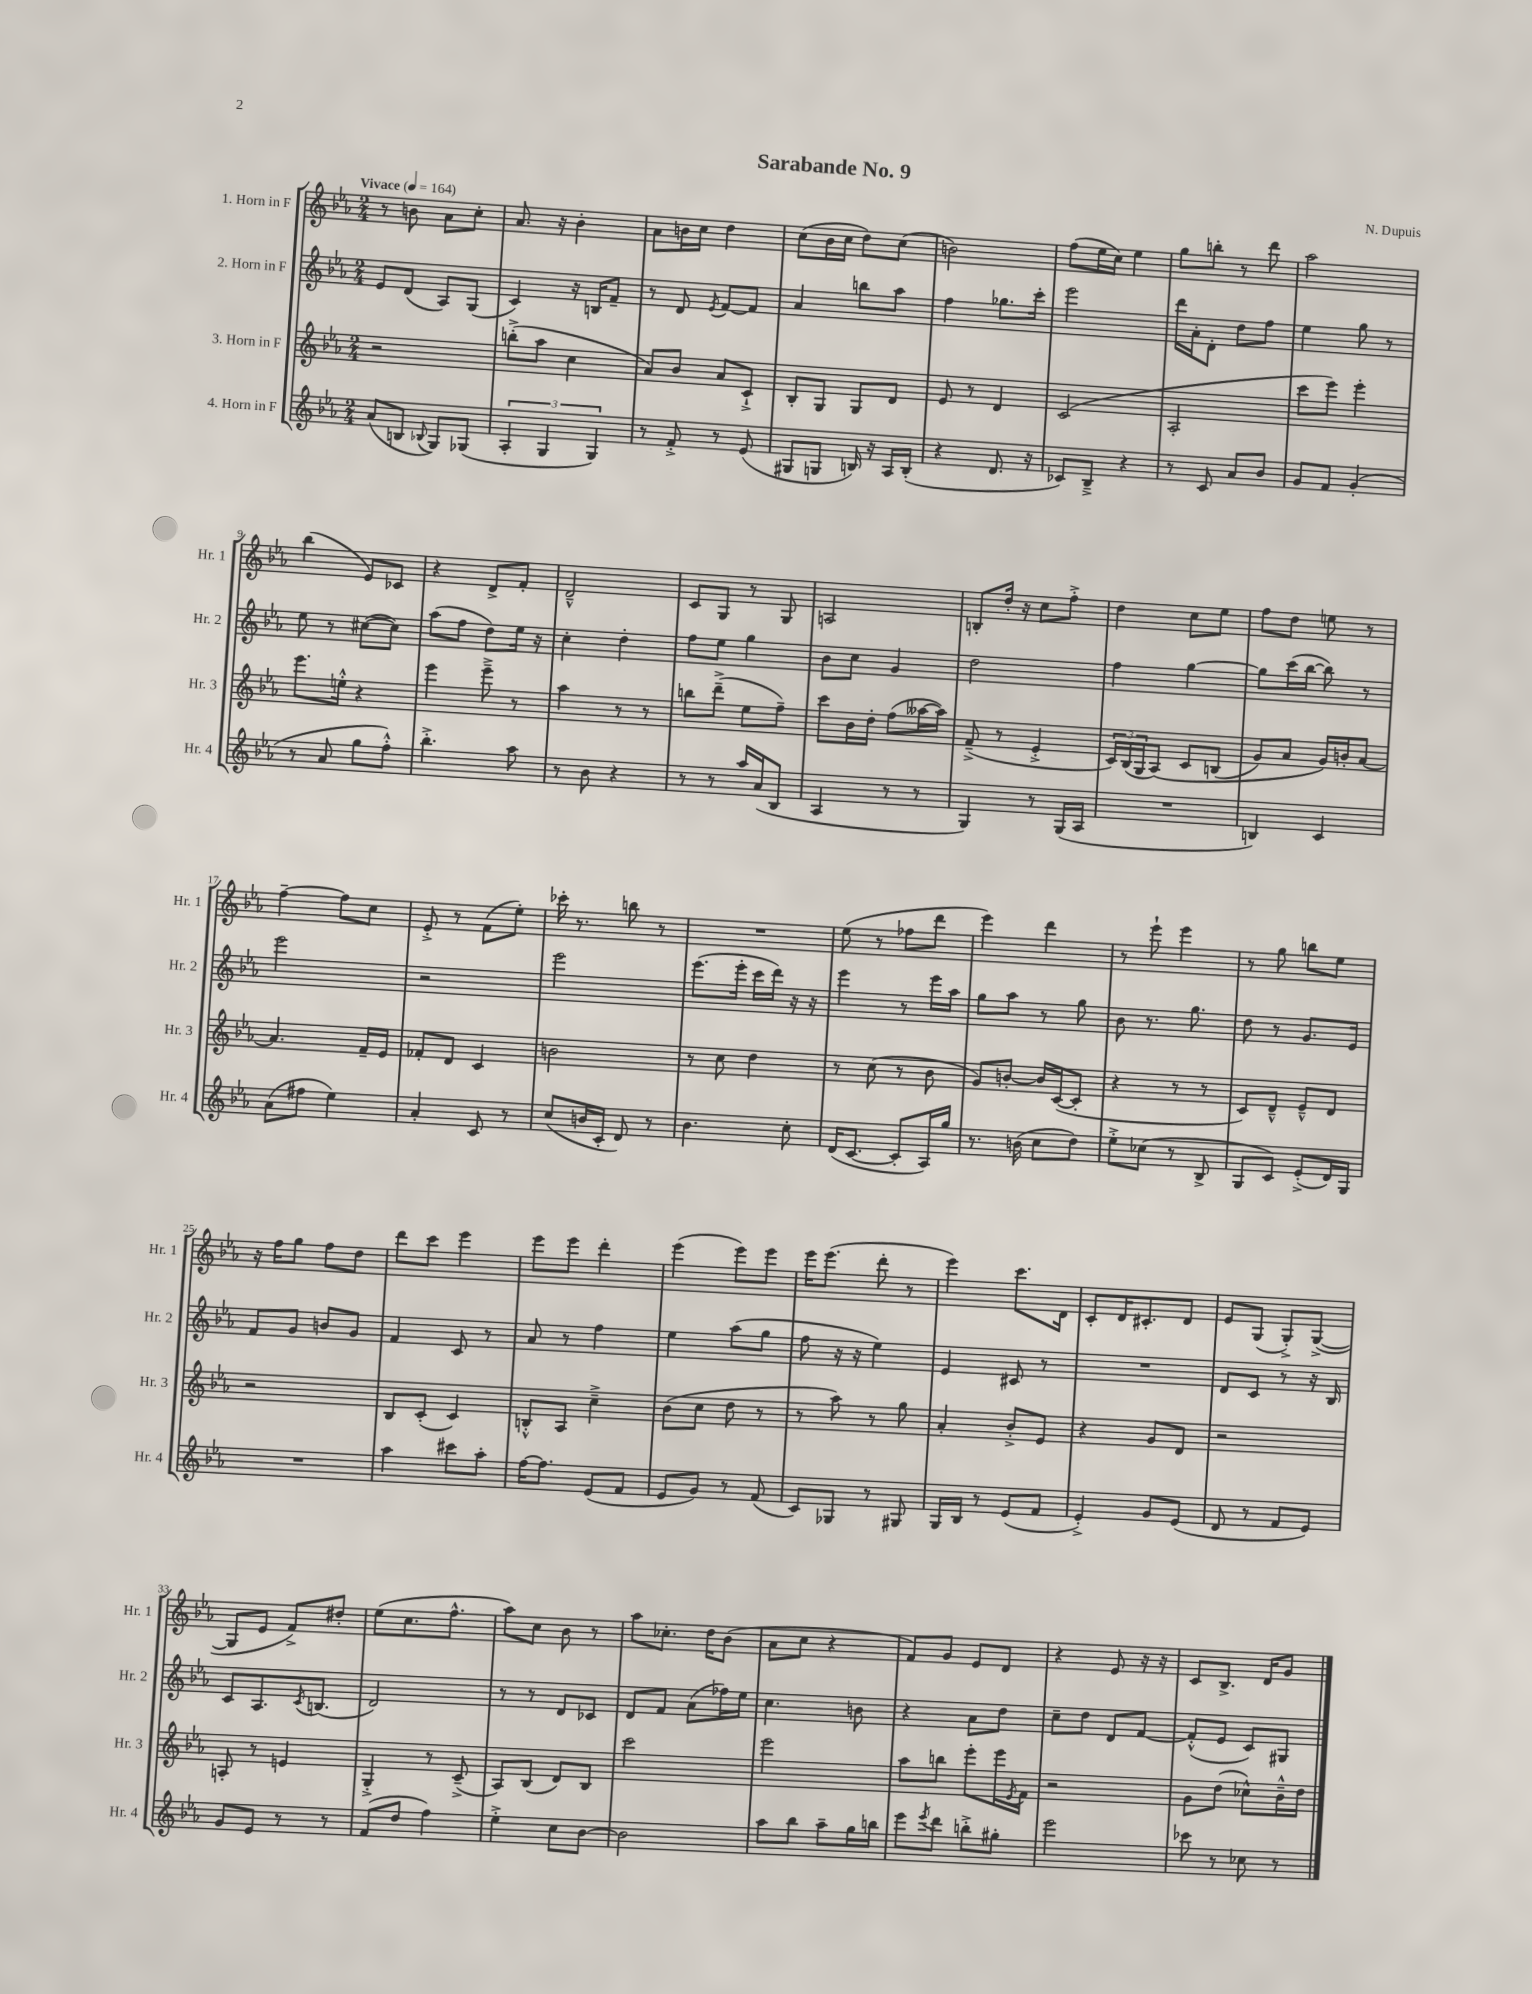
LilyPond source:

\header { title = "Sarabande No. 9" composer = "N. Dupuis" }
<<
\new StaffGroup <<
\new Staff = "s0" \with { instrumentName = "1. Horn in F" shortInstrumentName = "Hr. 1" } {
    \clef treble \key ees \major \numericTimeSignature \time 2/4 \tempo "Vivace" 4 = 164
    r8 b'8 aes'8 c''8-. |
    aes'8. r16 bes'4-. |
    aes'8 b'16 c''16 d''4 |
    c''8( bes'16 c''16 d''8) c''8( |
    b'2) |
    f''8( ees''16 c''16) ees''4 |
    g''8 b''8-. r8 d'''8 |
    aes''2 |
    bes''4( ees'8) ces'8 |
    r4 d'8-> f'8-. |
    d'2---^ |
    c'8 g8 r8 g8 |
    a2 |
    b8-. d''16-. r16 c''8 f''8-.-> |
    d''4 c''8 ees''8 |
    f''8 d''8 e''8 r8 |
    f''4~-- f''8 c''8 |
    ees'8-.-> r8 f'8( ees''8-.) |
    ces'''16-. r8. b''8 r8 |
    R2 |
    ees''8( r8 fes''8 d'''8 |
    ees'''4) d'''4 |
    r8 ees'''8-! ees'''4 |
    r8 g''8 b''8 ees''8 |
    r16 f''16 g''8 f''8 d''8 |
    d'''8 c'''8 ees'''4 |
    ees'''8 ees'''8 d'''4-. |
    ees'''4( ees'''8) ees'''8 |
    ees'''16 ees'''8.( d'''8-. r8 |
    ees'''4) c'''8. d'16 |
    c'8-. d'16 cis'8.-. d'8 |
    ees'8 g8( g8-.->) g8~->( |
    g8 ees'8 f'8->) dis''8-. |
    ees''8( c''8. f''8.-^ |
    aes''8) c''8 bes'8 r8 |
    aes''8 ces''8.-. d''16 bes'8( |
    aes'8 c''8 r4 |
    f'8) g'8 ees'8 d'8 |
    r4 ees'8 r16 r16 |
    c'8 bes8.-> d'16 g'8 \bar "|." |
}
\new Staff = "s1" \with { instrumentName = "2. Horn in F" shortInstrumentName = "Hr. 2" } {
    \clef treble \key ees \major \numericTimeSignature \time 2/4
    ees'8 d'8( aes8) g8( |
    c'4) r16 b16 f'8-- |
    r8 d'8 \acciaccatura { ees'8 } f'8~ f'8 |
    aes'4 b''8 aes''8 |
    f''4 ges''8. c'''16-. |
    ees'''2 |
    d'''16 aes'16-. d'8-. d''8 f''8 |
    ees''4 g''8 r8 |
    ees''8 r8 cis''8~( cis''8) |
    aes''8( f''8 d''8) ees''16 r16 |
    c''4-. d''4-. |
    f''8 ees''8 g''4 |
    bes'8 c''8 g'4 |
    d''2 |
    f''4 g''4~ |
    g''8 c'''16( bes''16~ bes''8) r8 |
    ees'''2 |
    r2 |
    ees'''2 |
    ees'''8.( ees'''16-. c'''16 d'''16) r16 r16 |
    ees'''4 r8 ees'''16 aes''16 |
    g''8 aes''8 r8 g''8 |
    bes'8 r8. g''8. |
    d''8 r8 g'8. ees'16 |
    f'8 g'8 b'8 g'8 |
    f'4 c'8 r8 |
    aes'8 r8 f''4 |
    ees''4 aes''8( g''8 |
    f''8 r16 r16 ees''4) |
    ees'4 cis'8 r8 |
    R2 |
    d'8 c'8 r8 r16 bes16 |
    c'8 aes8. \acciaccatura { c'8 } b8.( |
    d'2) |
    r8 r8 d'8 ces'8 |
    d'8 f'8 aes'8( fes''16) ees''16 |
    c''4. b'8 |
    r4 aes'8 d''8 |
    c''8-- d''8 d'8 f'8~ |
    f'8-.-^( ees'8 c'8) gis8 \bar "|." |
}
\new Staff = "s2" \with { instrumentName = "3. Horn in F" shortInstrumentName = "Hr. 3" } {
    \clef treble \key ees \major \numericTimeSignature \time 2/4
    r2 |
    b''8-.->( aes''8 c''4 |
    aes'8) bes'8 aes'8 c'8-!-> |
    bes8-. g8 g8 d'8 |
    ees'8 r8 d'4 |
    c'2( |
    aes2-. |
    c'''8 ees'''8) ees'''4-. |
    ees'''8. e''16-.-^ r4 |
    ees'''4 ees'''8---> r8 |
    aes''4 r8 r8 |
    b''8 d'''8--->( ees''8 f''8--) |
    c'''8 bes'16 d''16-. f''8( aeses''16~ aeses''16) |
    f'8--->( r8 ees'4-.-> |
    \tuplet 3/2 { c'16) bes16( g16 } aes8)\( c'8 b8( |
    g'8) aes'8 g'16\) b'16-. aes'8~ |
    aes'4. f'16-- ees'16 |
    fes'8-. d'8 c'4 |
    b'2 |
    r8 c''8 d''4 |
    r8 c''8( r8 bes'8 |
    g'8) b'8~-. b'16 c'16~( c'8-. |
    r4 r8 r8 |
    c'8) d'8---^ ees'8---^ d'8 |
    r2 |
    bes8 c'8-.( c'4) |
    b8-.-^ aes8 c''4---> |
    bes'8( c''8 d''8 r8 |
    r8 aes''8) r8 g''8 |
    aes'4-. bes'8-.-> ees'8 |
    r4 g'8 d'8 |
    r2 |
    a8-. r8 e'4 |
    g4-.-> r8 c'8--->( |
    aes8) bes8( d'8) bes8 |
    c'''2 |
    ees'''2 |
    aes''8 b''8 ees'''8-. ees'''16 \acciaccatura { ees'8 } f'16 |
    r2 |
    g'8 d''8( ces''8-^) bes'16---^ d''16 \bar "|." |
}
\new Staff = "s3" \with { instrumentName = "4. Horn in F" shortInstrumentName = "Hr. 4" } {
    \clef treble \key ees \major \numericTimeSignature \time 2/4
    aes'8( b8 \appoggiatura { bes8 } g8) ges8( |
    \tuplet 3/2 { aes4-. g4 g4) } |
    r8 f'8-.-> r8 ees'8( |
    gis8 g8 b16) r16 aes16 b16-.( |
    r4 d'8. r16 |
    ces'8) bes8---> r4 |
    r8 c'8 aes'8 bes'8 |
    g'8 f'8 g'4-.( |
    r8 aes'8 g''8 f''8-.-^) |
    bes''4.-.-> aes''8 |
    r8 bes'8 r4 |
    r8 r8 aes''16 aes'16( bes8 |
    aes4 r8 r8 |
    g4) r8 g16( aes16 |
    R2 |
    b4) c'4 |
    aes'8( fis''8 ees''4) |
    aes'4-. c'8 r8 |
    c''8( b'16 c'16-. d'8) r8 |
    bes'4. c''8-. |
    d'16( c'8.~ c'8-. aes16) g''16 |
    r8. b'16( c''8 d''8) |
    ees''8-.-> ces''8( r8 bes8-> |
    g8 c'8) ees'8-.->( d'16) g16 |
    R2 |
    aes''4 cis'''8 aes''8-. |
    f''16~ f''8. ees'8( f'8 |
    ees'8 g'8) r8 f'8( |
    c'8) ges8 r8 gis8 |
    g16 bes16 r8 ees'8( f'8 |
    ees'4-.->) g'8 ees'8( |
    d'8 r8 f'8 ees'8) |
    g'8 ees'8 r8 r8 |
    f'8( d''8 f''4) |
    ees''4-.-> c''8 bes'8~ |
    bes'2 |
    aes''8 bes''8 aes''8-- g''16 b''16 |
    ees'''8 \acciaccatura { ees'''8 } d'''8 b''8-.-> gis''8-. |
    ees'''2 |
    ces'''8 r8 ces''8 r8 \bar "|." |
}
>>
>>
